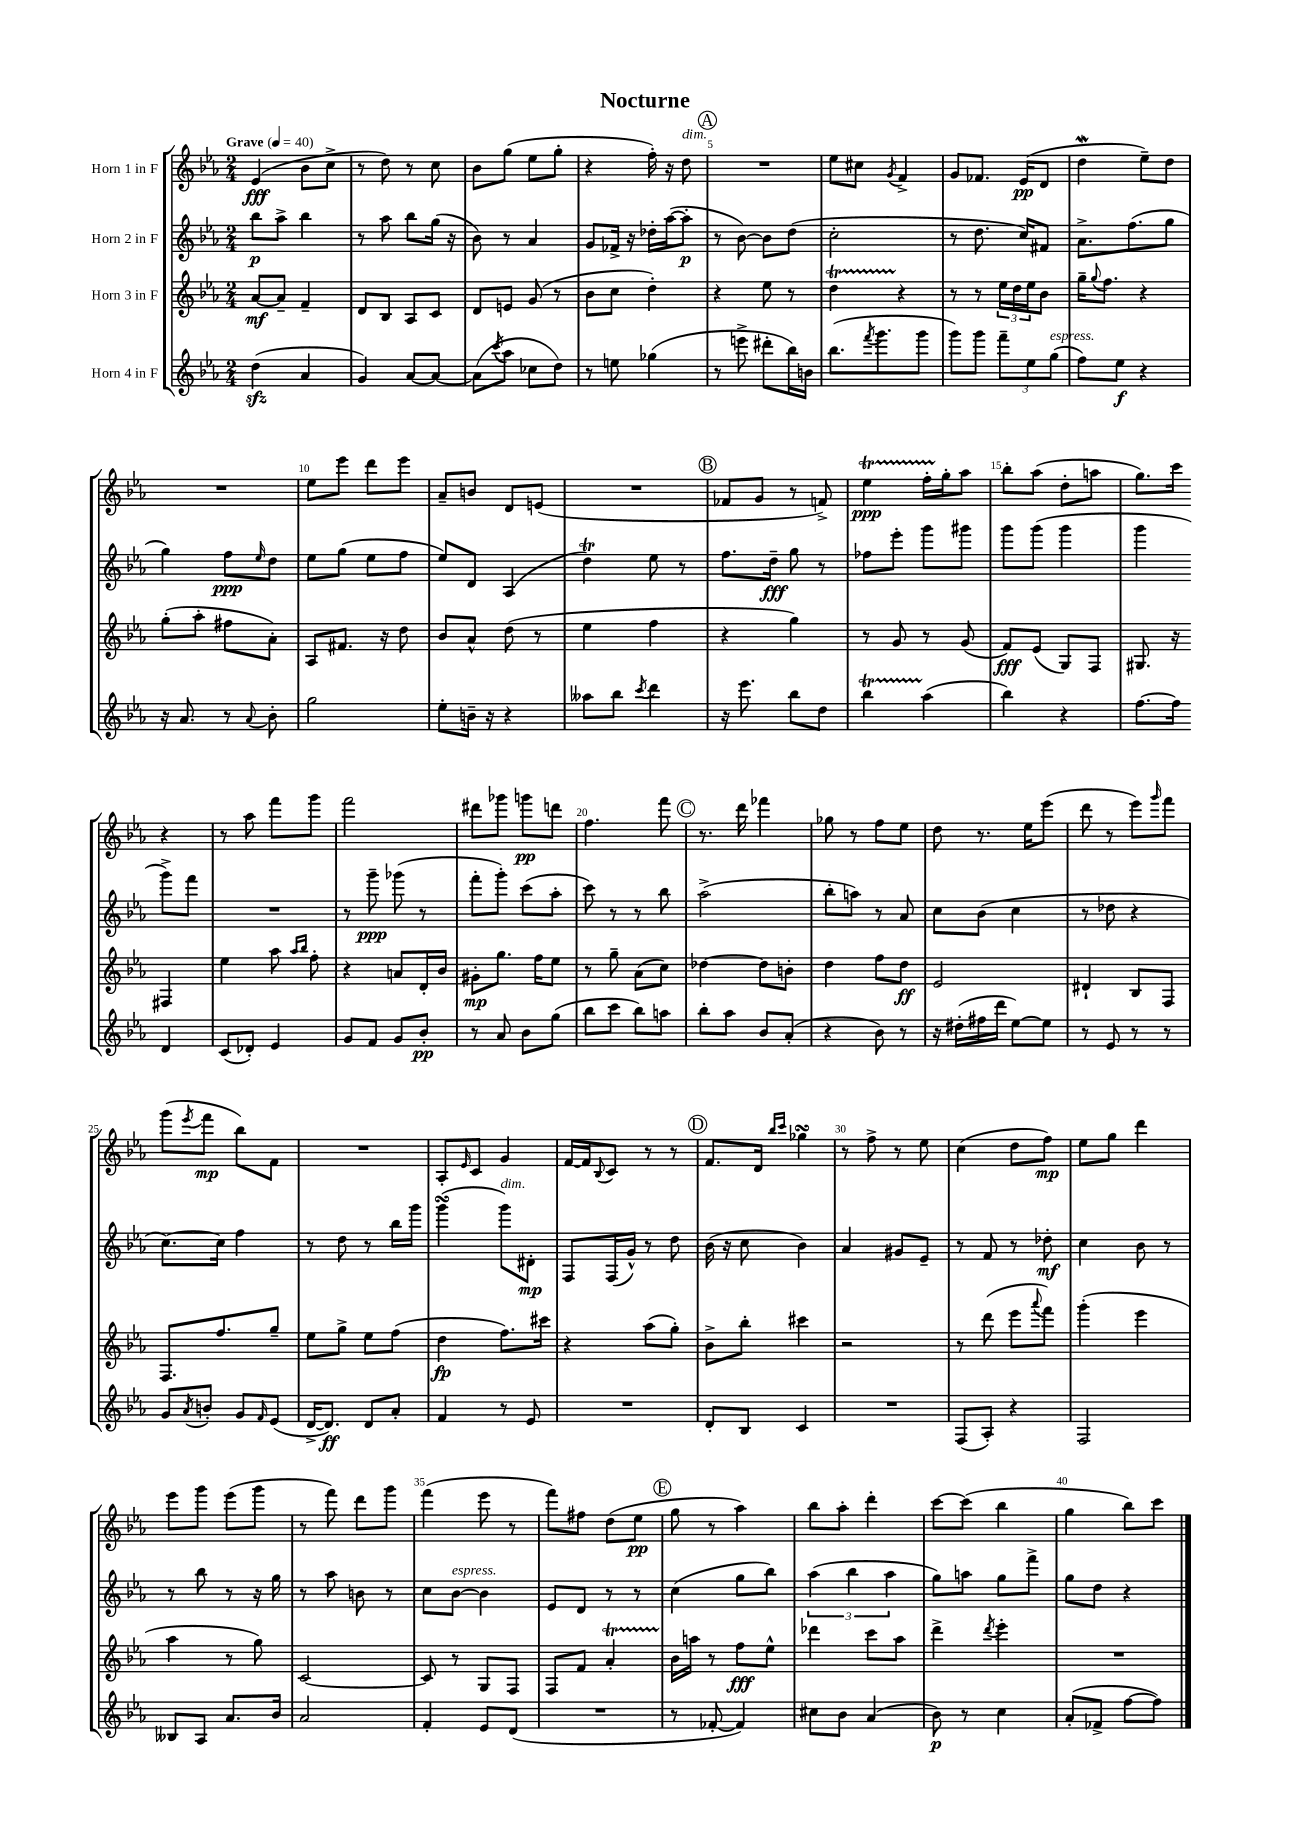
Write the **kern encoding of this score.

**kern	**kern	**kern	**kern
*staff4	*staff3	*staff2	*staff1
*clefG2	*clefG2	*clefG2	*clefG2
*k[b-e-a-]	*k[b-e-a-]	*k[b-e-a-]	*k[b-e-a-]
*M2/4	*M2/4	*M2/4	*M2/4
*MM40	*MM40	*MM40	*MM40
(4dd	[8a-	8bb-	(4e-
.	8a-~]	8aa-^	.
4a-	4f~	4bb-	8b-
.	.	.	8cc^
=	=	=	=
4g)	8d	8r	8r
.	8B-	8aa-	8dd)
[8a-	8A-	8bb-	8r
8a-_	8c	(16gg	8cc
.	.	16r	.
=	=	=	=
(8a-]	8d	8b-)	8b-
8qccc	.	.	.
8aa-	8e	8r	(8gg
8cc-	(8g	4a-	8ee-
8dd)	8r	.	8gg'
=	=	=	=
8r	8b-	8g	4r
8ee	8cc	16f-^	.
.	.	16r	.
(4gg-	4dd')	16dd-'	16ff')
.	.	([16aa-	16r
.	.	8aa-']	8dd
=	=	=	=
8r	4r	8r	2r
8eee^	.	[8b-)	.
8ddd#'	8ee-	8b-]	.
16bb-)	8r	(8dd	.
16b	.	.	.
=	=	=	=
(8.bb-	4dd	2cc'	8ee-
.	.	.	8cc#
8qfff	.	.	.
8.ggg	.	.	.
.	.	.	8qg
.	4r	.	4f^
8ggg	.	.	.
=	=	=	=
8ggg)	8r	8r	8g
8ggg	8r	8.dd	8.f-
12fff~	24ee-	.	.
.	24dd	.	.
.	.	16cc)	(16e-
12ee-	24ee-	.	.
.	8b-	8f#	8d
(12gg	.	.	.
=	=	=	=
8ff)	16gg~	8.a-^	4dd
.	8qqgg	.	.
.	8.ff	.	.
8ee-	.	.	.
.	.	(8.ff	.
4r	4r	.	8ee-~)
.	.	8gg	8dd
=	=	=	=
16r	(8gg'	4gg)	2r
8.a-	.	.	.
.	8aa-'	.	.
8r	8ff#	8ff	.
8qqa-	.	16qqee-	.
8b-'	8a-')	8dd	.
=	=	=	=
2gg	8A-	8ee-	8ee-
.	8.f#	(8gg	8eee-
.	.	8ee-	8ddd
.	16r	.	.
.	8dd	8ff	8eee-
=	=	=	=
8ee-'	8b-	8ee-)	8a-~
16b~	8a-^^	8d	8b
16r	.	.	.
4r	(8dd	(4A-	8d
.	8r	.	(8e
=	=	=	=
8aa--	4ee-	4dd)	2r
8bb-	.	.	.
8qccc	.	.	.
4ddd	4ff	8ee-	.
.	.	8r	.
=	=	=	=
16r	4r	8.ff	8f-
8.eee-	.	.	.
.	.	.	8g
.	.	16dd~	.
8bb-	4gg)	8gg	8r
8dd	.	8r	8f^)
=	=	=	=
4bb-	8r	8ff-	4ee-
.	8g	8eee-'	.
(4aa-	8r	8ggg	16ff'
.	.	.	16gg'
.	(8g	8ggg#	8aa-
=	=	=	=
4bb-)	8f)	8ggg	8bb-'
.	(8e-	(8ggg	(8aa-
4r	8G)	4ggg	8dd'
.	8F	.	8aa
=	=	=	=
[8.ff	8.G#	4ggg	8.gg)
16ff]	16r	.	16ccc
4d	4F#	8ggg^)	4r
.	.	8fff	.
=	=	=	=
(8c	4ee-	2r	8r
8d-')	.	.	8aa-
4e-	8aa-	.	8fff
.	16qqaa-	.	.
.	16qqbb-	.	.
.	8ff'	.	8ggg
=	=	=	=
8g	4r	8r	2fff
8f	.	8ggg~	.
8g	8a	(8ggg-	.
8b-'	16d'	8r	.
.	16b-	.	.
=	=	=	=
8r	8g#'	8fff'	8ddd#
8a-	8.gg	8ggg')	8ggg-
8b-	.	(8ccc	8ggg
.	16ff	.	.
(8gg	8ee-	8aa-'	8ddd
=	=	=	=
8bb-	8r	8ccc)	4.ff
8ccc	8gg~	8r	.
8bb-)	(8a-	8r	.
8aa	8cc)	8bb-	8fff
=	=	=	=
8bb-'	[4dd-	(2aa-^	8.r
8aa-	.	.	.
.	.	.	16ddd
8b-	8dd-]	.	4fff-
(8a-'	8b'	.	.
=	=	=	=
4r	4dd	8bb-'	8gg-
.	.	8aa)	8r
8b-)	8ff	8r	8ff
8r	8dd	8a-	8ee-
=	=	=	=
16r	2e-	8cc	8dd
(16dd#'	.	.	.
16ff#	.	(8b-	8.r
16ddd	.	.	.
[8ee-)	.	4cc	.
.	.	.	16ee-
8ee-]	.	.	(8eee-
=	=	=	=
8r	4d#`	8r	8ddd
8e-	.	8dd-	8r
8r	8B-	4r	8eee-)
.	.	.	16qqggg
8r	8F	.	8fff
=	=	=	=
8g	8.F	[8.cc)	(8ggg
8qa-	.	.	8qeee-
8b'	.	.	8fff
.	8.ff	16cc]	.
8g	.	4ff	8bb-)
16qqf	.	.	.
(8e-	8gg~	.	8f
=	=	=	=
[16d^	8ee-	8r	2r
8.d])	.	.	.
.	8gg^	8dd	.
8d	8ee-	8r	.
8a-'	(8ff	16bb-	.
.	.	16ggg	.
=	=	=	=
4f	4dd	(4ggg	8A-'
.	.	.	16qqe-
.	.	.	8c
8r	8.ff)	8ggg)	4g
8e-	.	8d#'	.
.	16ccc#	.	.
=	=	=	=
2r	4r	8F	[16f
.	.	.	16f]
.	.	.	8qqB-
.	.	(16F	8c
.	.	16g^^)	.
.	(8aa-	8r	8r
.	8gg')	8dd	8r
=	=	=	=
8d'	8b-^	(16b-	8.f
.	.	16r	.
8B-	8bb-'	8cc	.
.	.	.	16d
.	.	.	16qqbb-
.	.	.	16qqccc
4c	4ccc#	4b-)	4gg-
=	=	=	=
2r	2r	4a-	8r
.	.	.	8ff^
.	.	8g#	8r
.	.	8e-~	8ee-
=	=	=	=
(8F	8r	8r	(4cc
8A-')	(8ddd	8f	.
4r	8eee-	8r	8dd
.	8qqaaa-	.	.
.	8fff)	8dd-'	8ff)
=	=	=	=
2F	(4ggg'	4cc	8ee-
.	.	.	8gg
.	4eee-	8b-	4ddd
.	.	8r	.
=	=	=	=
8B--	4aa-	8r	8eee-
8A-	.	8bb-	8ggg
8.a-	8r	8r	(8eee-
.	8gg)	16r	8ggg
16b-	.	16gg	.
=	=	=	=
2a-	[2c	8r	8r
.	.	8aa-	8fff)
.	.	8b	8ddd
.	.	8r	8ggg
=	=	=	=
4f'	8c]	8cc	(4fff
.	8r	[8b-	.
8e-	8G	4b-]	8eee-
(8d	8F	.	8r
=	=	=	=
2r	8F	8e-	8fff)
.	8f	8d	8ff#
.	4a-'	8r	(8dd
.	.	8r	8ee-
=	=	=	=
8r	16b-	(4cc	8gg
.	16aa	.	.
[8f-'	8r	.	8r
4f-])	8ff	8gg	4aa-)
.	8ee-^^	8bb-)	.
=	=	=	=
8cc#	4ddd-	(6aa-	8bb-
8b-	.	.	8aa-'
.	.	6bb-	.
(4a-	8ccc	.	4ddd'
.	.	6aa-	.
.	8aa-	.	.
=	=	=	=
8b-)	4ddd^	8gg)	[8ccc
8r	.	8aa	(8ccc]
.	8qddd	.	.
4cc	4eee-'	8gg	4bb-
.	.	8fff^	.
=	=	=	=
(8a-'	2r	8gg	4gg
8f-^	.	8dd	.
[8ff	.	4r	8bb-)
8ff])	.	.	8ccc
==	==	==	==
*-	*-	*-	*-
